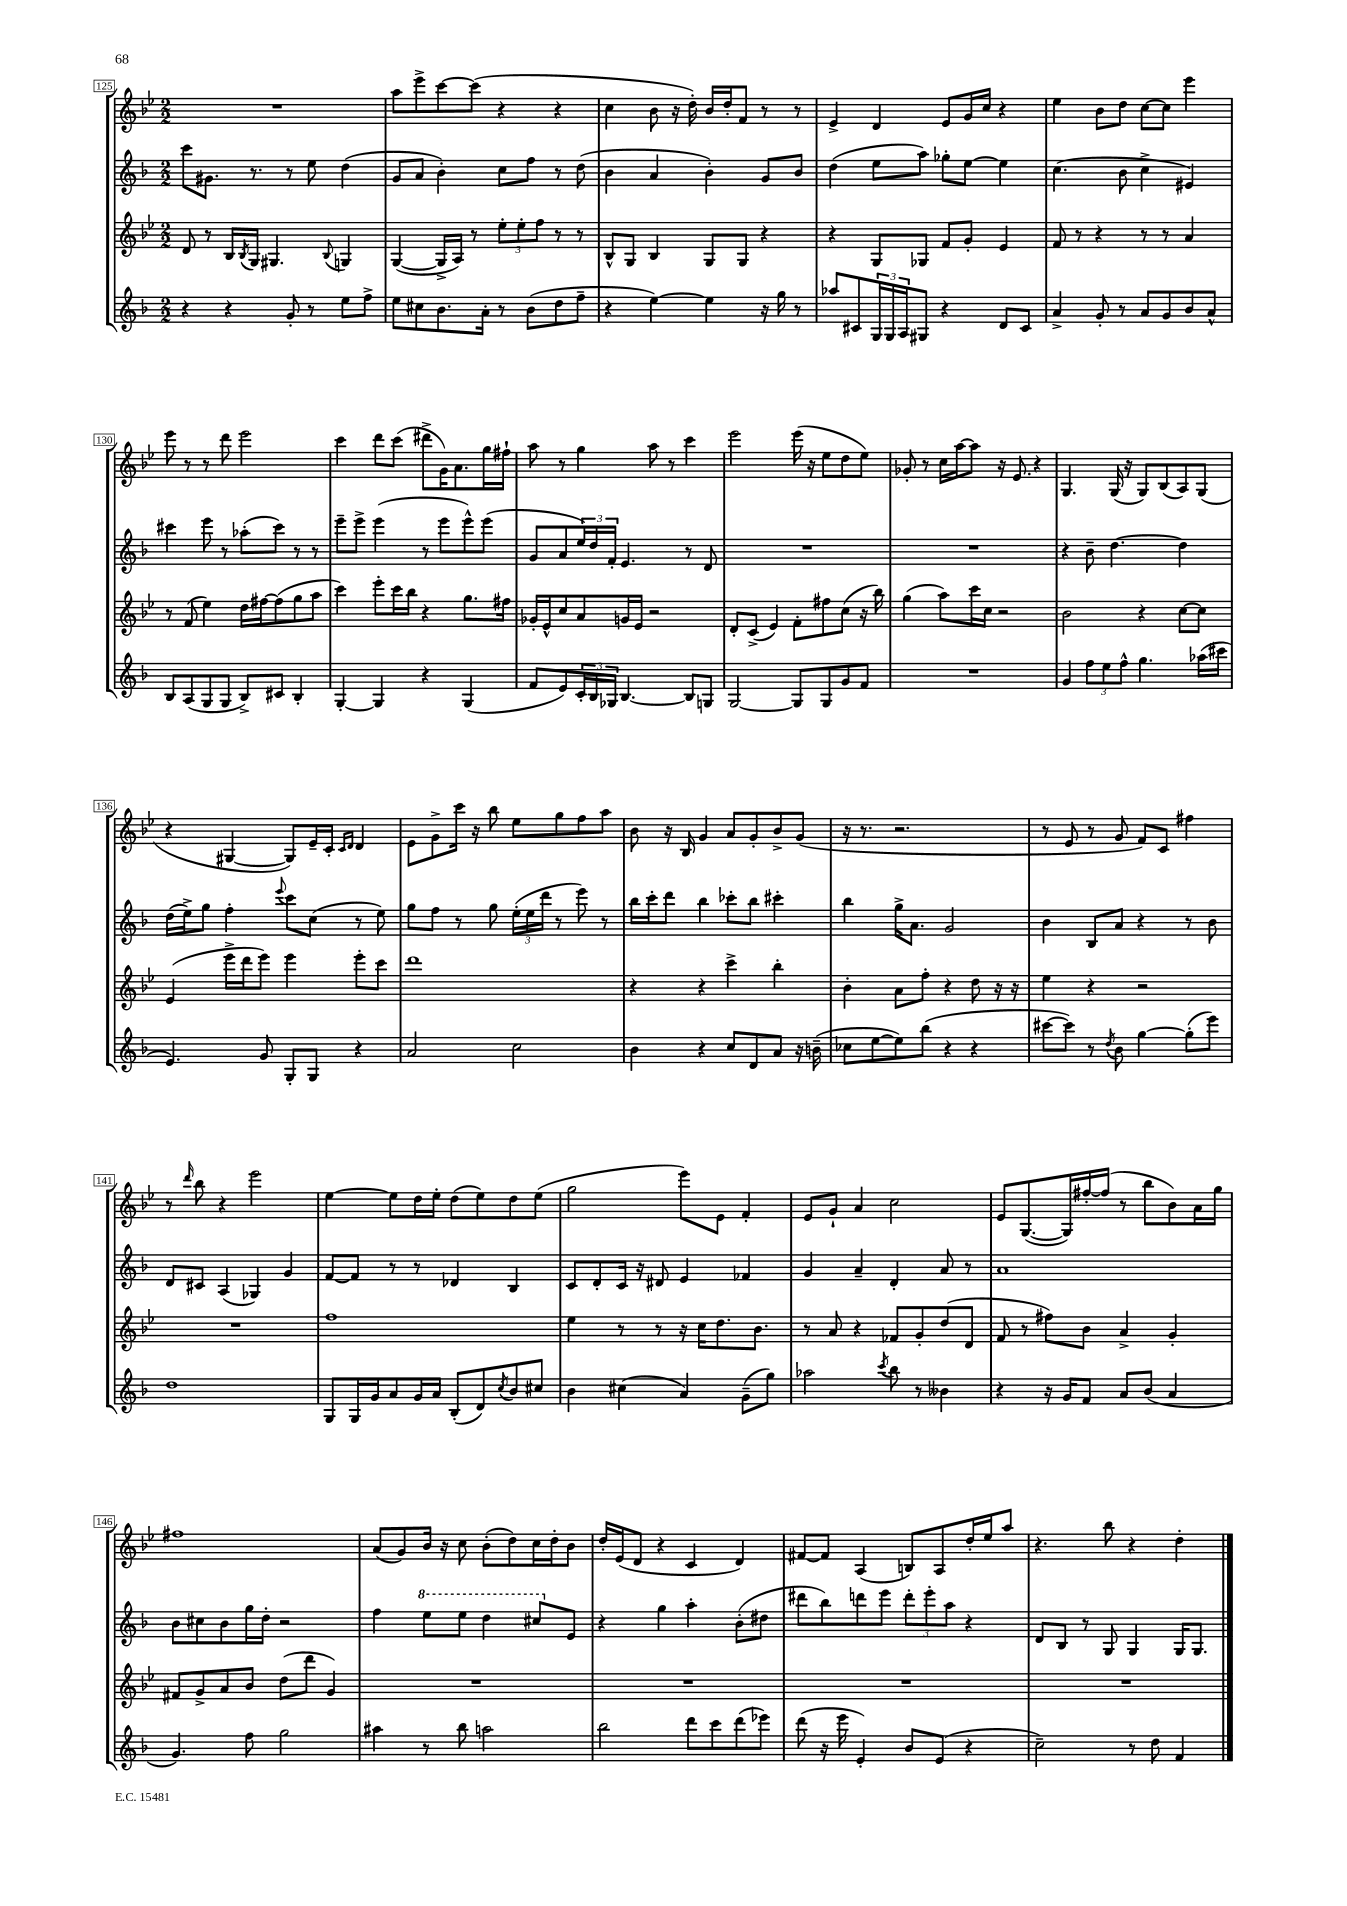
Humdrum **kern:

**kern	**kern	**kern	**kern
*staff4	*staff3	*staff2	*staff1
*clefG2	*clefG2	*clefG2	*clefG2
*k[b-]	*k[b-e-]	*k[b-]	*k[b-e-]
*M2/2	*M2/2	*M2/2	*M2/2
4r	8d/	8ccc\L	1r
.	8r	8.g#\J	.
4r	16B-/LL	.	.
.	8qB-/	.	.
.	16G/JJ	8.r	.
.	4.G#/	.	.
8g'/	.	8r	.
8r	.	8ee\	.
.	8qqB-/	.	.
8ee\L	4G/	(4dd\	.
8ff^\J	.	.	.
=	=	=	=
8ee\L	([4G/	8g/L	8aa\L
8cc#\	.	8a/J	8eee-^\
8.b-\	16G^/]LL	4b-'\)	[8ccc\
.	16A/JJ)	.	.
.	8r	.	(8ccc\]J
16a'\Jk	.	.	.
8r	12ee-'\L	8cc\L	4r
.	12ee-'\	.	.
(8b-\L	.	8ff\J	.
.	12ff\J	.	.
8dd\	8r	8r	4r
8ff~\J	8r	(8dd\	.
=	=	=	=
4r	8B-^^/L	4b-\	4cc\
.	8G/J	.	.
[4ee\)	4B-/	4a/	8b-\
.	.	.	16r
.	.	.	16dd'\)
4ee\]	8G/L	4b-'\)	16b-/LL
.	.	.	16dd'/J
.	8G/J	.	8f/J
16r	4r	8g/L	8r
16gg\	.	.	.
8r	.	8b-/J	8r
=	=	=	=
8aa-/L	4r	(4dd\	4e-^/
8c#/	.	.	.
24G/L	8G/L	8ee\L	4d/
24G/	.	.	.
24A/J	.	.	.
8G#/J	8G-/J	8aa\J)	.
4r	8f/L	8gg-'\L	8e-/L
.	8g'/J	[8ee\J	16g/L
.	.	.	16cc/JJ
8d/L	4e-/	4ee\]	4r
8c#/J	.	.	.
=	=	=	=
4a^/	8f/	(4.cc\	4ee-\
.	8r	.	.
8g'/	4r	.	8b-\L
8r	.	8b-\	8dd\J
8a/L	8r	4cc^\	[8cc\L
8g/	8r	.	8cc\]J
8b-/	4a/	4e#/)	4eee-\
8a^^/J	.	.	.
=	=	=	=
8B-/L	8r	4ccc#\	8eee-\
(8A/	(8f/	.	8r
8G/	4ee-\)	8eee\	8r
8G/J	.	8r	8ddd\
8B-^/L)	16dd\LL	(8aa-'\L	2eee-\
.	[16ff#\J	.	.
8c#/J	(8ff#\]	8ccc#\J)	.
4B-'/	8gg\	8r	.
.	8aa\J	8r	.
=	=	=	=
[4G'/	4ccc\)	8eee~\L	4ccc\
.	.	8eee^\J	.
4G/]	8eee-'\L	(4eee\	8ddd\L
.	16ccc\L	.	(8ccc\J
.	16bb-\JJ	.	.
4r	4r	8r	8ddd#^\L
.	.	8eee\L	16g\K)
.	.	.	8.a\
(4G/	8.gg\L	8eee^^\)	.
.	.	(8eee\J	16gg\L
.	16ff#\Jk	.	16ff#`\JJ
=	=	=	=
8f/L	16g-'/LL	8g/L	8aa\
.	16e-^^/J	.	.
8e/)	8cc/	8a/	8r
24c'/L	8a/	24ee/L)	4gg\
24B-/	.	24dd/	.
24G-/JJ	.	24f'/JJ	.
[4.B-/	16g/L	4.e/	.
.	16e-/JJ	.	.
.	2r	.	8aa\
.	.	.	8r
8B-/]L	.	8r	4ccc\
8G/J	.	8d/	.
=	=	=	=
[2G/	8d'/L	1r	2eee-\
.	(8c^/J	.	.
.	4e-/)	.	.
8G/]L	8f'\L	.	(16eee-\
.	.	.	16r
8G/	8ff#\	.	8ee-\L
8g/	(8cc\J	.	8dd\
8f/J	16r	.	8ee-\J)
.	16bb-\)	.	.
=	=	=	=
1r	(4gg\	1r	8g-'/
.	.	.	8r
.	8aa\L)	.	16cc\LL
.	.	.	[16aa\J
.	16ccc\L	.	8aa\]J
.	16cc\JJ	.	.
.	2r	.	16r
.	.	.	8.e-/
.	.	.	4r
=	=	=	=
4g/	2b-\	4r	4.G/
12ff\L	.	8b-~\	.
12ee\	.	.	.
.	.	[4.dd\	(16G/
12ff^^\J	.	.	.
.	.	.	16r
4.gg\	4r	.	8G/L)
.	.	.	(8B-/
.	[8cc\L	4dd\]	8A/)
(16aa-\LL	8cc\]J	.	(8G/J
16ccc#\JJ	.	.	.
=	=	=	=
4.e/)	(4e-/	(16dd\LL	4r
.	.	16ee^\J)	.
.	.	8gg\J	.
.	16eee-^\LL	4ff'\	[4G#/
.	16ddd\J	.	.
8g/	8eee-\J)	.	.
.	.	8qqeee/	.
8G'/L	4eee-\	8ccc\L	8G#/]L)
8G/J	.	(8cc\J	16e-~/L
.	.	.	16c'/JJ
.	.	.	16qqc/LL
.	.	.	16qqd/JJ
4r	8eee-'\L	8r	4d/
.	8ccc\J	8ee\)	.
=	=	=	=
2a/	1ddd	8gg\L	8e-\L
.	.	8ff\J	8g^\
.	.	8r	16ccc\Jk
.	.	.	16r
.	.	8gg\	8bb-\
2cc\	.	(24ee'\LL	8ee-\L
.	.	24ee\	.
.	.	24ddd\JJ	.
.	.	8r	8gg\
.	.	8eee\)	8ff\
.	.	8r	8aa\J
=	=	=	=
4b-\	4r	16bb-\LL	8b-\
.	.	16ccc'\J	.
.	.	8ddd\J	16r
.	.	.	16B-/
4r	4r	4bb-\	4g/
8cc/L	4ccc^\	8ccc-'\L	8a/L
8d/	.	8bb-\J	8g'/
8a/J	4bb-'\	4ccc#'\	8b-^/
16r	.	.	(8g/J
(16b~\	.	.	.
=	=	=	=
8cc-\L	4b-'\	4bb-\	16r
.	.	.	8.r
[8ee\	.	.	.
8ee\])	8a\L	16gg^\LK	2.r
.	.	8.a\J	.
(8bb-\J	8ff'\J	.	.
4r	4r	2g/	.
4r	8dd\	.	.
.	16r	.	.
.	16r	.	.
=	=	=	=
[8ccc#\L	4ee-\	4b-\	8r
8ccc#\]J)	.	.	8e-/
8r	4r	8B-/L	8r
8qdd/	.	.	.
8b-\	.	8a/J	8g/
[4gg\	2r	4r	8f/L)
.	.	.	8c/J
(8gg'\]L	.	8r	4ff#\
8eee\J)	.	8b-\	.
=	=	=	=
1dd	1r	8d/L	8r
.	.	.	16qqddd/
.	.	8c#/J	8bb-\
.	.	(4A/	4r
.	.	4G-/)	2eee-\
.	.	4g/	.
=	=	=	=
8G/L	1ff	[8f/L	[4ee-\
16G/L	.	8f/]J	.
16g/J	.	.	.
8a/	.	8r	8ee-\]L
16g/L	.	8r	16dd\L
16a/JJ	.	.	16ee-'\JJ
(8B-'/L	.	4d-/	(8dd\L
8d/)	.	.	8ee-\)
8qcc/	.	.	.
8b-/	.	4B-/	8dd\
8cc#/J	.	.	(8ee-\J
=	=	=	=
4b-\	4ee-\	8c/L	2gg\
.	.	8d'/	.
(4cc#\	8r	16c/Jk	.
.	.	16r	.
.	8r	8d#/	.
4a/)	16r	4e/	8eee-\L)
.	16cc\LK	.	.
.	8.dd\	.	8e-\J
(8g~\L	.	4f-/	4f'/
.	8.b-\J	.	.
8gg\J)	.	.	.
=	=	=	=
2aa-\	8r	4g/	8e-/L
.	8a/	.	8g`/J
.	4r	4a~/	4a/
8qccc/	.	.	.
8bb-\	8f-/L	4d'/	2cc\
8r	8g'/	.	.
4b--\	(8dd/	8a/	.
.	8d/J	8r	.
=	=	=	=
4r	8f/	1a	8e-/L
.	8r	.	([8.G/
16r	8ff#\L)	.	.
16g/LK	.	.	16G/]L)
8f/J	8b-\J	.	[16ff#'/
.	.	.	(16ff#/]JJ
8a/L	4a^/	.	8r
(8b-/J	.	.	8bb-\L
4a/	4g'/	.	8b-\)
.	.	.	16a\L
.	.	.	16gg\JJ
=	=	=	=
4.g/)	8f#/L	8b-\L	1ff#
.	8g^/	8cc#\	.
.	8a/	8b-\	.
8ff\	8b-/J	16gg\L	.
.	.	16dd'\JJ	.
2gg\	(8dd\L	2r	.
.	8ddd\J	.	.
.	4g/)	.	.
=	=	=	=
4aa#\	1r	4ff\	(8a/L
.	.	.	8g/)
8r	.	8eee\L	16b-/Jk
.	.	.	16r
8bb-\	.	8eee\J	8cc\
2aa\	.	4ddd\	(8b-'\L
.	.	.	8dd\)
.	.	8ccc#/L	16cc\L
.	.	.	16dd'\J
.	.	8e/J	8b-\J
=	=	=	=
2bb-\	1r	4r	16dd'/LL
.	.	.	(16e-/J
.	.	.	8d/J
.	.	4gg\	4r
8ddd\L	.	4aa'\	4c/
8ccc\	.	.	.
(8ddd\	.	(8b-'\L	4d/)
8eee-\J)	.	8dd#\J	.
=	=	=	=
(8ddd\	1r	8ddd#\L	[8f#/L
16r	.	8bb-\)	8f#/]J
16eee\	.	.	.
4e'/)	.	8ddd\	(4A/
.	.	8eee\J	.
8b-/L	.	12ddd'\L	8B/L)
.	.	12eee'\	.
(8e/J	.	.	8A/
.	.	12aa\J	.
4r	.	4r	16dd'/L
.	.	.	16ee-/J
.	.	.	8aa/J
=	=	=	=
2cc~\)	1r	8d/L	4.r
.	.	8B-/J	.
.	.	8r	.
.	.	8G/	8bb-\
8r	.	4G/	4r
8dd\	.	.	.
4f/	.	16G/LK	4dd'\
.	.	8.G/J	.
==	==	==	==
*-	*-	*-	*-
